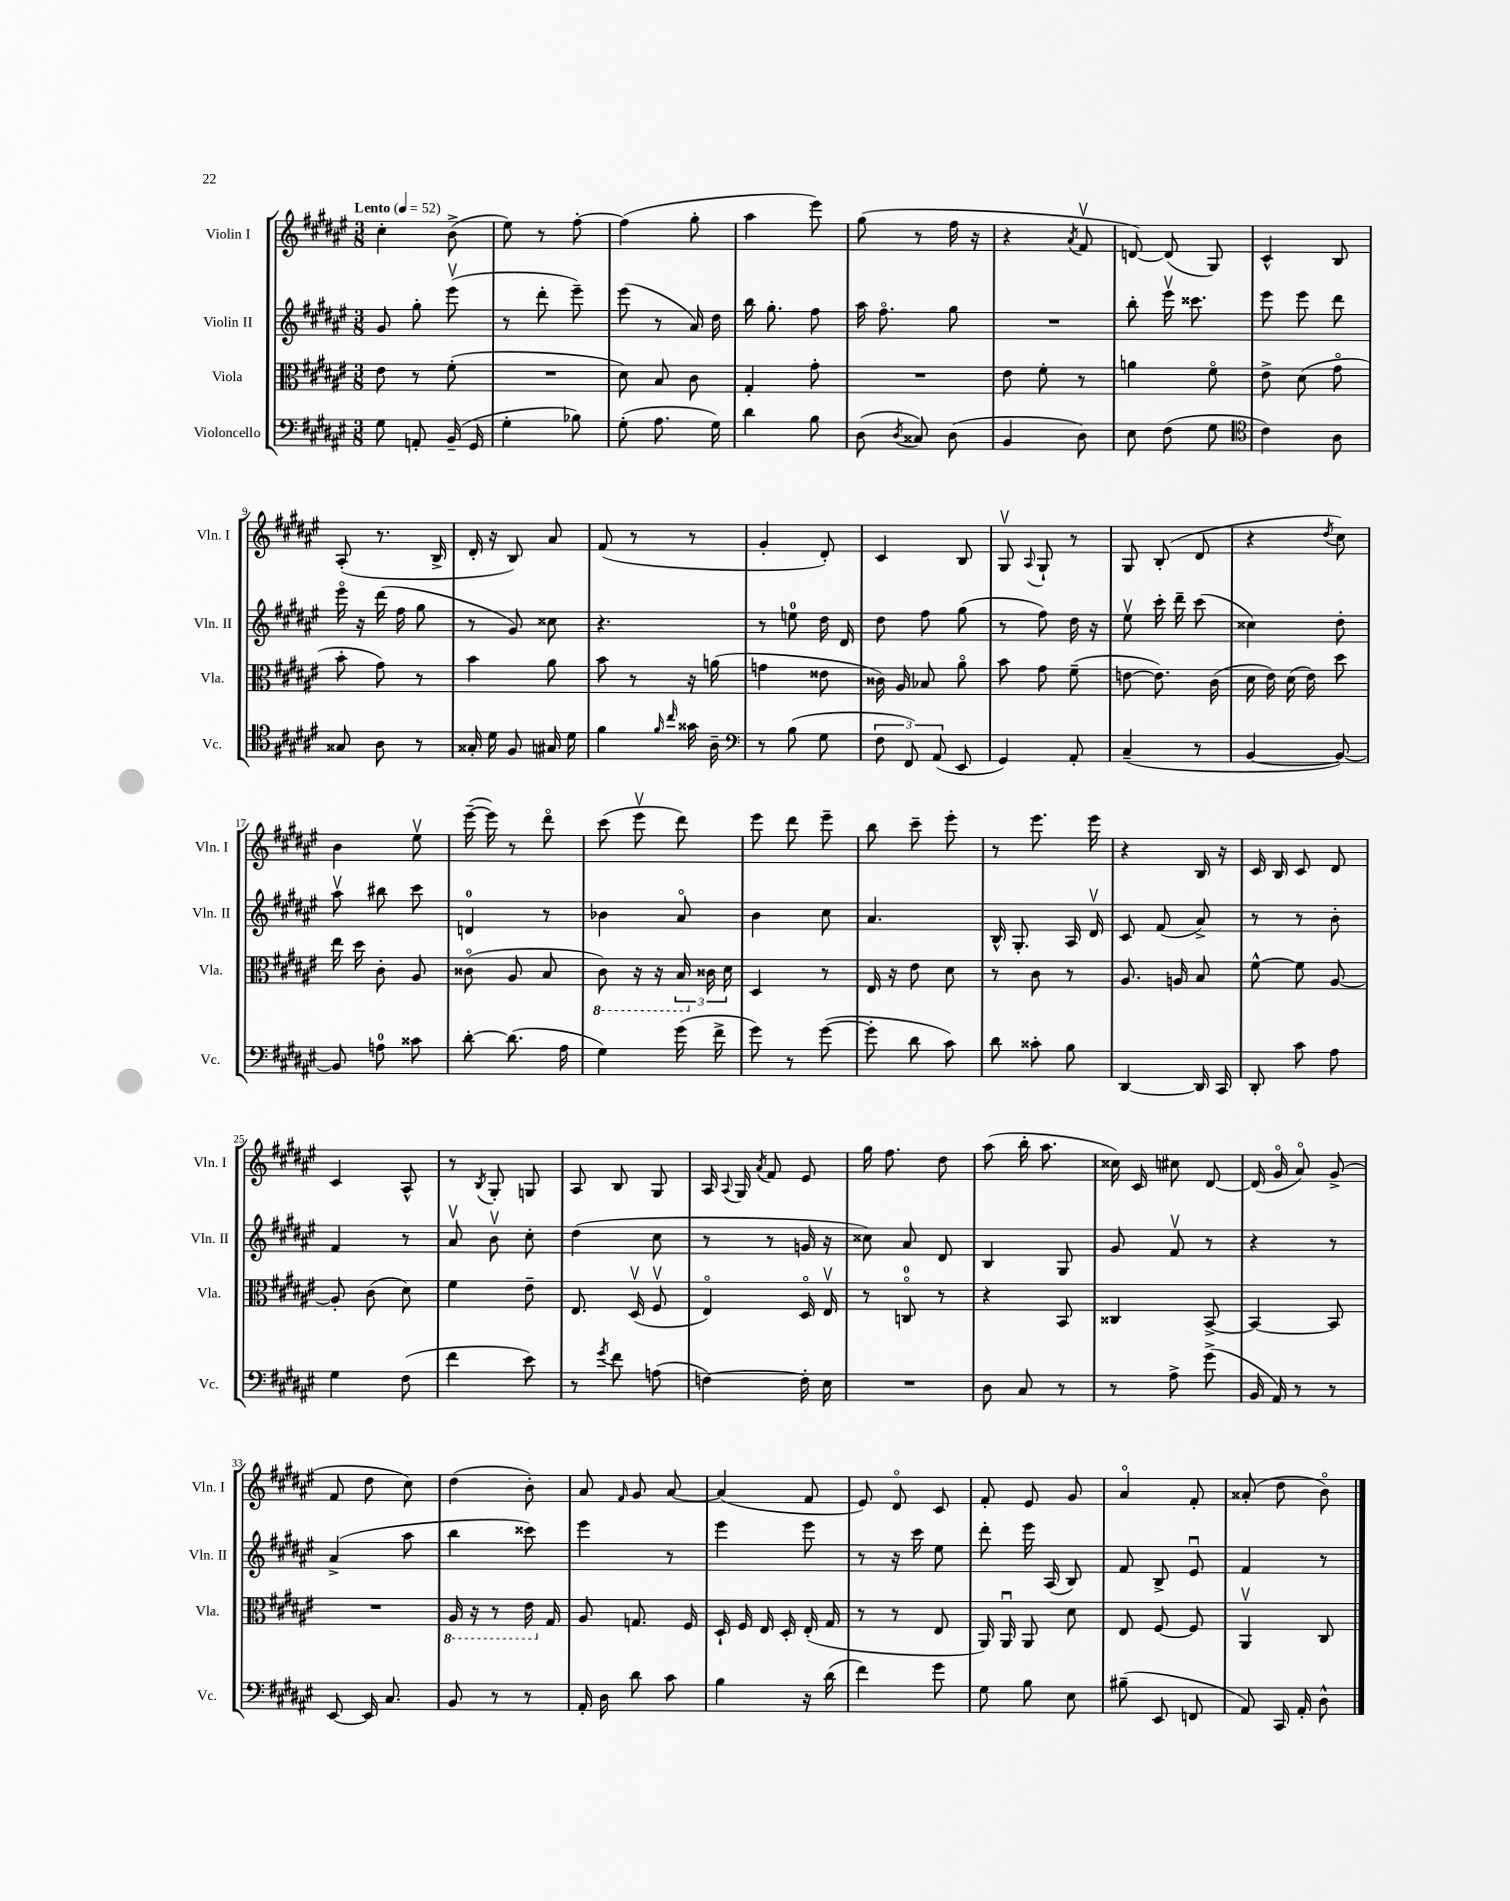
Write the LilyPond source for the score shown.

<<
\new StaffGroup <<
\new Staff = "s0" \with { instrumentName = "Violin I" shortInstrumentName = "Vln. I" } {
    \clef treble \key fis \major \numericTimeSignature \time 3/8 \tempo "Lento" 4 = 52
    \autoBeamOff cis''4-. b'8->( |
    eis''8) r8 fis''8~-. |
    fis''4( gis''8-. |
    ais''4 eis'''8) |
    gis''8( r8 fis''16 r16 |
    r4 \acciaccatura { ais'8 } fis'8\upbow |
    d'8~) d'8( gis8) |
    cis'4-^ b8 |
    ais8-.( r8. b16-> |
    dis'16-. r16 b8) ais'8 |
    fis'8( r8 r8 |
    gis'4-. dis'8-.) |
    cis'4 b8 |
    gis8\upbow \appoggiatura { ais8 } gis8-! r8 |
    gis8 b8-.( dis'8 |
    r4 \acciaccatura { dis''8 } cis''8) |
    b'4 eis''8\upbow |
    eis'''16~--( eis'''16) r8 dis'''8\flageolet |
    cis'''8( eis'''8\upbow dis'''8) |
    eis'''8 dis'''8 eis'''8-- |
    b''8 cis'''8-- eis'''8-. |
    r8 eis'''8. eis'''16 |
    r4 b16 r16 |
    cis'16 b16 cis'8 dis'8 |
    cis'4 ais8-^ |
    r8 \acciaccatura { b8 } gis8-. g8 |
    ais8 b8 gis8 |
    ais16 \appoggiatura { ais8 } gis16 \acciaccatura { ais'8 } fis'8 eis'8 |
    gis''16 fis''8. dis''8 |
    ais''8( b''16-. ais''8. |
    cisis''16) cis'16 cis''8 dis'8~ |
    dis'16( gis'16\flageolet ais'8\flageolet) gis'8->( |
    fis'8 dis''8 cis''8) |
    dis''4( b'8-.) |
    ais'8 \grace { fis'16 } gis'8 ais'8~ |
    ais'4( fis'8 |
    eis'8) dis'8\flageolet cis'8 |
    fis'8-. eis'8 gis'8 |
    ais'4\flageolet fis'8-. |
    aisis'8-.( dis''8 b'8\flageolet) \bar "|." |
}
\new Staff = "s1" \with { instrumentName = "Violin II" shortInstrumentName = "Vln. II" } {
    \clef treble \key fis \major \numericTimeSignature \time 3/8
    \autoBeamOff gis'8 gis''8-. eis'''8\upbow( |
    r8 dis'''8-. eis'''8--) |
    eis'''8( r8 ais'16) dis''16 |
    b''16 gis''8.-. fis''8 |
    ais''16 fis''8.\flageolet gis''8 |
    R4. |
    b''8-. eis'''16\upbow cisis'''8. |
    eis'''8 eis'''8 dis'''8 |
    eis'''16\flageolet r16 dis'''16( fis''16 gis''8 |
    r8 gis'8) cisis''8 |
    r4. |
    r8 e''8-0 dis''16 dis'16 |
    dis''8 fis''8 gis''8( |
    r8 fis''8) dis''16 r16 |
    eis''8\upbow cis'''16-. dis'''16-- cis'''8( |
    cisis''4) dis''8-. |
    ais''8\upbow bis''8 cis'''8 |
    d'4-0 r8 |
    bes'4 ais'8\flageolet |
    b'4 cis''8 |
    ais'4. |
    b16-^ gis8.-. ais16 dis'16\upbow |
    cis'8 fis'8( ais'8->) |
    r8 r8 b'8-. |
    fis'4 r8 |
    ais'8\upbow b'8\upbow cis''8-. |
    dis''4( cis''8 |
    r8 r8 g'16 r16 |
    cisis''8) ais'8 dis'8 |
    b4 gis8 |
    gis'8 fis'8\upbow r8 |
    r4 r8 |
    ais'4->( ais''8 |
    b''4 cisis'''8) |
    eis'''4 r8 |
    eis'''4 eis'''8 |
    r8 r16 cis'''16 eis''8 |
    dis'''8-. eis'''16 ais16( b8) |
    fis'8 b8-> eis'8\downbow |
    fis'4 r8 \bar "|." |
}
\new Staff = "s2" \with { instrumentName = "Viola" shortInstrumentName = "Vla." } {
    \clef alto \key fis \major \numericTimeSignature \time 3/8
    \autoBeamOff eis'8 r8 fis'8-.( |
    R4. |
    dis'8) b8 cis'8 |
    gis4-. gis'8-. |
    R4. |
    eis'8 fis'8-. r8 |
    a'4 fis'8\flageolet |
    eis'8-> dis'8( gis'8\flageolet |
    b'8-. gis'8) r8 |
    b'4 ais'8 |
    b'8 r8 r16 a'16( |
    g'4 eisis'8 |
    cisis'16) ais16 bes8 ais'8\flageolet |
    b'8 gis'8 fis'8--( |
    e'8~ e'8.) cis'16( |
    dis'16 eis'16) dis'16( eis'16) dis''8 |
    eis''16 dis''16 cis'8-. ais8 |
    cisis'8\flageolet( ais8 b8 |
    \ottava #-1 cis8) r16 r16 \tuplet 3/2 { b,16 \ottava #0 cisis'16 dis'16 } |
    dis4 r8 |
    eis16 r16 eis'8 dis'8 |
    r8 cis'8 r8 |
    ais8. a16 b8 |
    fis'8~-^ fis'8 ais8~ |
    ais8-. cis'8( dis'8) |
    fis'4 eis'8-- |
    eis8. dis16\upbow( fis8\upbow |
    eis4\flageolet) dis16\flageolet eis16\upbow |
    r8 c8-0\flageolet r8 |
    r4 b,8 |
    cisis4 b,8~-> |
    b,4~ b,8 |
    R4. |
    \ottava #-1 ais,16 r16 r8 eis16 \ottava #0 gis16 |
    ais8 g8. fis16 |
    dis16-! fis16 eis16 dis16-. eis16-.( gis16 |
    r8 r8 eis8 |
    ais,16) ais,16\downbow ais,8 dis'8 |
    eis8 fis8~ fis8 |
    ais,4\upbow cis8 \bar "|." |
}
\new Staff = "s3" \with { instrumentName = "Violoncello" shortInstrumentName = "Vc." } {
    \clef bass \key fis \major \numericTimeSignature \time 3/8
    \autoBeamOff gis8 a,8-. b,16--( gis,16 |
    gis4-. bes8) |
    gis8-.( ais8. gis16) |
    dis'4 b8 |
    dis8( \acciaccatura { dis8 } cisis8) dis8( |
    b,4 dis8) |
    eis8 fis8( gis8 |
    \clef tenor cis'4) ais8 |
    gisis8 ais8 r8 |
    gisis16-. dis'16 fis8 gis16 dis'16 |
    fis'4 \grace { fis'16 cis''16 } gisis'16 ais16-- |
    \clef bass r8 b8( gis8 |
    \tuplet 3/2 { fis8 fis,8) ais,8( } eis,8 |
    gis,4) ais,8-. |
    cis4--( r8 |
    b,4~ b,8~) |
    b,8 a8-0 cisis'8 |
    dis'8~-. dis'8.( ais16 |
    gis4) gis'16( fis'16-> |
    gis'8) r8 gis'8~( |
    gis'8-. dis'8 cis'8) |
    dis'8 cisis'8-. b8 |
    dis,4~ dis,16 cis,16 |
    dis,8-. cis'8 ais8 |
    gis4 fis8( |
    fis'4 eis'8) |
    r8 \acciaccatura { gis'8 } fis'8 a8( |
    f4~) f16-. eis16 |
    R4. |
    dis8 cis8 r8 |
    r8 ais8-> gis'8->( |
    b,16 ais,16) r8 r8 |
    eis,8~ eis,16 cis8. |
    b,8 r8 r8 |
    ais,16-. dis16 dis'8 cis'8 |
    b4 r16 dis'16( |
    fis'4) gis'8 |
    gis8 b8 eis8 |
    bis8--( eis,8 f,8 |
    ais,8) cis,16 ais,16-. dis8-^ \bar "|." |
}
>>
>>
